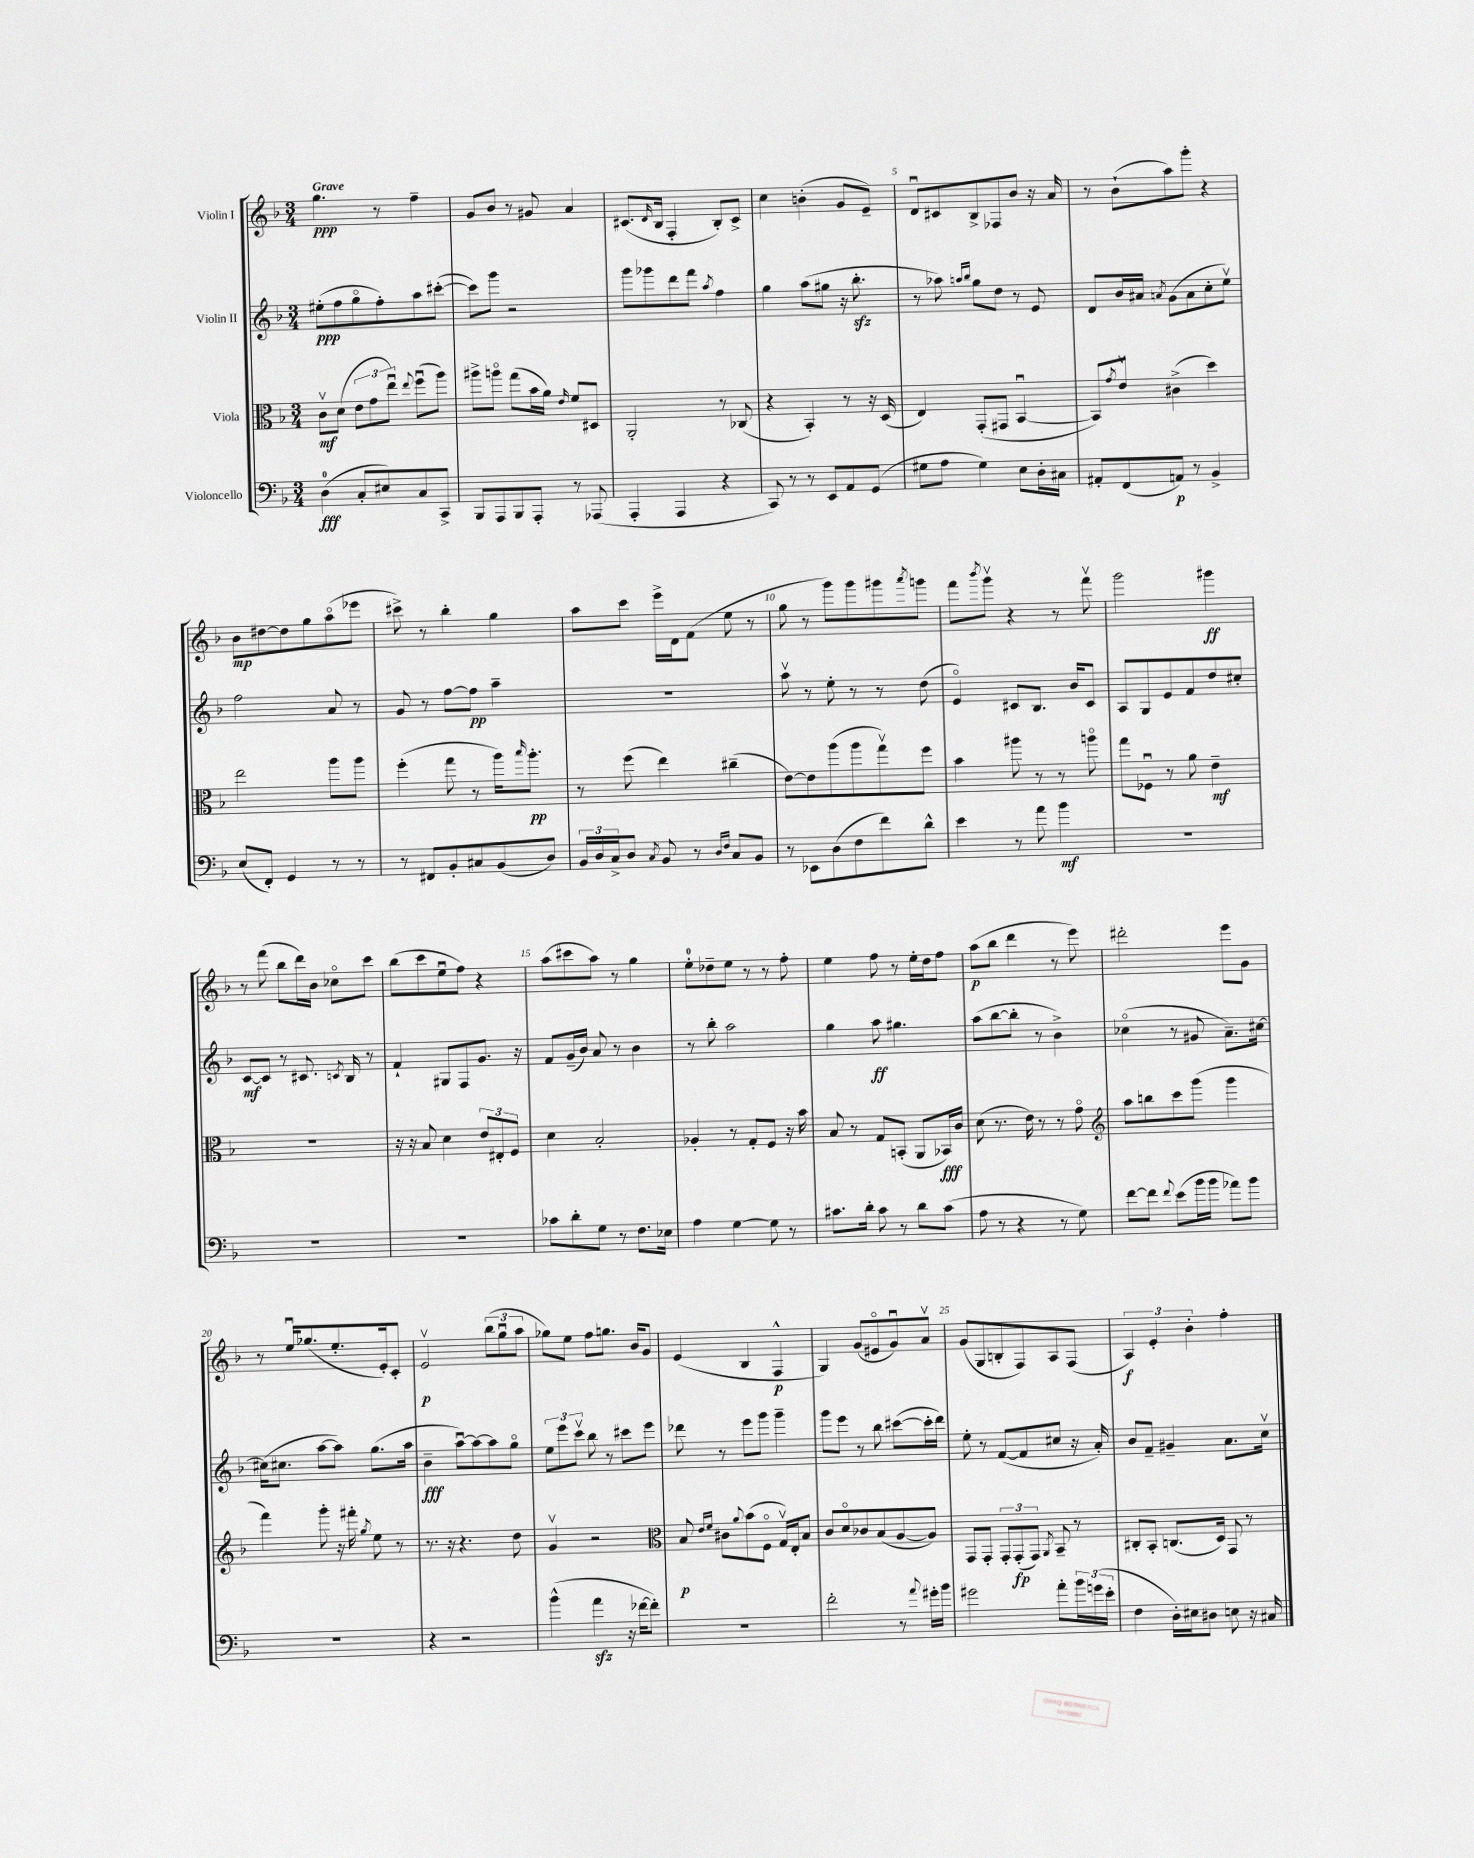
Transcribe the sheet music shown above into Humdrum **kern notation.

**kern	**kern	**kern	**kern
*staff4	*staff3	*staff2	*staff1
*clefF4	*clefC3	*clefG2	*clefG2
*k[b-]	*k[b-]	*k[b-]	*k[b-]
*M3/4	*M3/4	*M3/4	*M3/4
(4D\	8cv\L	(8ee#'\L	4.gg\
.	(8d\J	8ff\	.
8C'/L	12e\L	8ggo\	.
.	12g\	.	.
8E#/)	.	8ff'\)	8r
.	12eeu\J)	.	.
.	8qqee/	.	.
8C/	(8ffu\L	8aa\	4ff~\
8CC^/J	8aa\J)	([8ccc#'\J	.
=	=	=	=
8BBB-/L	8aa#^\L	8ccc#\]L)	8g/L
8AAA/	8aao\J	8ggg\J	8b-/J
8BBB-/	(8gg\L	2r	8r
8AAA'/J	16b-\L	.	8g#/
.	16a\JJ)	.	.
.	16qqe/	.	.
8r	8f/L	.	4a/
(8AAA-/	8D#/J	.	.
=	=	=	=
4AAA'/	2AA'/	8ggg\L	(8.c#/L
.	.	8ggg-\	.
.	.	.	16qqd/
.	.	.	16B-/Jk
4AAA/	.	8ddd\	4F'/
.	.	8fff\J	.
.	.	8qaa/	.
4r	8r	4ff\	8B-'/L)
.	(8C-/	.	8c#^/J
=	=	=	=
8CC/)	4r	4gg\	4cc\
8r	.	.	.
8r	4BB-'/)	(8aa\L	(4b'\
8EE/L	.	8gg#\J	.
8AA/	8r	16r	8g/L
.	.	8.bb-'\	.
(8GG/J	16r	.	8e~/J)
.	(16D/	.	.
=	=	=	=
8G#\L	4E/)	8r	8du/L
8A\J	.	8aa-\)	8c#/
.	.	16qqaa/LL	.
.	.	16qqbb-/JJ	.
4G#\)	(8GG'/L	8gg\L	8B-^/
.	8GG#/J	8dd\J	8F-/
8E\L	[4BB-u/	8r	8b-/J
16D'\L	.	8e/	16r
16C#\JJ	.	.	16a/
=	=	=	=
8AA#'/L	8BB-/]L)	8d/L	8r
.	8qg/	.	.
(8FF/	8ev/J	16b-/L	(8b-`\L
.	.	16a#/JJ	.
.	.	8qa/	.
8AA/J)	(4c#^\	(8g\L	8aa\)
8r	.	8a\	8ggg'\J
4BB-^/	4dd\)	8cc'\	4r
.	.	8eev\J)	.
=	=	=	=
(8E/L	2ee\	2ff\	8b-\L
8FF'/J)	.	.	[8dd#\
4GG/	.	.	8dd#\]
.	.	.	8gg\
8r	8aa\L	8a/	(8aao\
8r	8aa\J	8r	8eee-\J
=	=	=	=
8r	(4ff'\	8g/	8ccc#^\)
8FF#/L	.	8r	8r
8BB-'/	8gg\	[8ff\L	4bb-'\
8C#/	8r	8ff\]J	.
(8BB-/	16aa\LK)	4aa~\	4gg\
.	16qqbb-/	.	.
.	8.aa'\J	.	.
8D/J)	.	.	.
=	=	=	=
24BB-/LL	8r	2.r	8aa\L
24D/	.	.	.
24C^/J	.	.	.
8D/J	(8ff\	.	8ccc\J
8qC/	.	.	.
8BB-/	4ee\)	.	16eee^\LL
.	.	.	16d\J
8r	.	.	(8f\J
16qqD/LL	.	.	.
16qqF/JJ	.	.	.
8C/L	(4cc#~\	.	8ee\
8BB-/J	.	.	8r
=	=	=	=
8r	[8e\L)	8aav\	8gg\
8EE-\L	8e\]	8r	8r
(8D\	(8aa\	8ee'\	8ggg\L)
8F\	8aa\	8r	8ggg\
8f\)	8ggv\)	8r	8ggg#\
.	.	.	8qaaa/
8d^^\J	8ff\J	(8dd\	8ggg\J
=	=	=	=
4e\	4b-\	4eo/)	8fff\L
.	.	.	8qbbb-/
.	.	.	8gggv\J
8r	8aa#\	8c#/L	4r
8a\	8r	8.B-/J	.
4b-\	8r	.	8r
.	.	16b-/LK	.
.	8aao\	8c#/J	8fffv\
=	=	=	=
2.r	8gg\L	8A/L	2ggg\
.	8F-u\J	8G/	.
.	8r	8e/	.
.	8a\	8f/	.
.	4e~\	8dd/	4ggg#\
.	.	8cc#'/J	.
=	=	=	=
2.r	2.r	[8c/L	8r
.	.	8c/]J	(8fff\
.	.	8r	8bb-\L
.	.	8.c#/	16ddd\L)
.	.	.	16b-\JJ
.	.	.	8cc-o\L
.	.	8qc/	.
.	.	16B-/	.
.	.	8r	8ccc\J
=	=	=	=
2.r	16r	4f`/	(8bb-\L
.	16r	.	.
.	8B-/	.	8ccc\
.	4d\	8G#/L	8eeu\
.	.	8F/	8ff\J)
.	12e/L	8.g/J	4r
.	12E#'/	.	.
.	12F/J	.	.
.	.	16r	.
=	=	=	=
8c-\L	4d\	8f/L	(8aa\L
8d'\	.	(16g~/L	8ccc#\
.	.	16b-/JJ)	.
8G\J	2B-'/	8a/	8aa\J)
8r	.	8r	8r
8.F\L	.	4b-\	4gg\
16E-\Jk	.	.	.
=	=	=	=
4A\	4A-'/	8r	8ee'\L
.	.	8bb-'\	8dd-~\
[4G\	8r	2aa\	8ee\J
.	8G'/L	.	8r
8G\]	8F/J	.	8r
8r	16r	.	8ff'\
.	16b-\	.	.
=	=	=	=
8.c#\L	8B-/	4gg\	4ee\
.	8r	.	.
16d'\Jk	.	.	.
8c#\	8G/L	8aa\	8ff\
8r	(8BB'/J	4.gg#\	8r
8d\L	8AA/L	.	16ee'\LL
.	.	.	16dd\J
(8c#\J	16BB-/L)	.	8ff\J
.	16c/JJ	.	.
=	=	=	=
8A\	(8d\	(8aa\L	(8aa\L
8r	8.r	[8bb-\	8bb-\J
4r	.	8bb-'\]J	4ddd\
.	16e\)	.	.
.	8r	8r	.
8r	8r	4b-^\)	8r
8G\)	8go\	.	8eee\)
=	=	=	=
*	*clefG2	*	*
[8f\L	8aa\L	(4cc-o\	2ddd#'\
8f\]J	8bb\	.	.
8qqf/	.	.	.
(8e\L	8ccc\	8r	.
16b-\L	(8ggg\J	8g#/	.
16b-\JJ	.	.	.
8a-\L)	4ggg\	8.a~\L)	8eee\L
8b-\J	.	.	8g\J
.	.	[16cc#\Jk	.
=	=	=	=
2.r	4fff\)	(16cc#\]LK	8r
.	.	8.cc#\J	.
.	.	.	16eeu/LK
.	.	.	(8.gg-/
.	8ggg'\	[8aa\L	.
.	16r	8aa\]J)	8.ee'/
.	16fff#'\	.	.
.	8qgg/	.	.
.	8ee\	(8.gg\L	.
.	.	.	16e'/k)
.	8r	.	8c'/J
.	.	16aa\Jk	.
=	=	=	=
4r	8.r	4b-~\	2ev/
.	16r	.	.
2r	4.r	[8aau\L)	.
.	.	8aa\_	.
.	.	8aa\]	(12bb-\L
.	.	.	12ggu\
.	8dd\	8ggo\J	.
.	.	.	12aa\J
=	=	=	=
(4b-^^\	4gv/	12ee\L	8gg-\L)
.	.	12eee\	.
.	.	.	8ee\J
.	.	12cccv\J	.
4a\	2r	8bb-\	8ff\L
.	.	8r	8.gg\J
16r	.	8ccc#\L	.
[16f-\LK	.	.	16b-/LK
8f-'\]J)	.	8eee\J	8g/J
=	=	=	=
*	*clefC3	*	*
2.r	8B-/	8ddd-\	(4e/
.	16qqe/LL	.	.
.	16qqf/JJ	.	.
.	8c#\L	8r	.
.	8qqa/	.	.
.	(8b-\	8eee\L	4B-/
.	8Fo\J	8ggg\J	.
.	16Gv/LL)	4ggg~\	4F^^/
.	16E'/J	.	.
.	8B-/J	.	.
=	=	=	=
2f'\	8c/L	8ggg\L	4G/)
.	8do/	8eee\J	.
.	8c-/	8r	(8g/L
.	(8B-/	8bb-\	8e#o/
8r	[8A/	([8ccc#\L	8gu/)
8qqa/	.	.	.
16g#'\LL	8A/]J)	16ccc#'\]L	8av/J
16b-\JJ	.	16ddd\JJ)	.
=	=	=	=
2g#\	8GG/L	8ee'\	(8g/L
.	8GG'/J	8r	8G/
.	12GG'/L	([8f/L	8B'/
.	(12GG'/	.	.
.	.	8f/]	8F/)
.	12GG/J)	.	.
.	8qAA/	.	.
8a'\L	8BB-~/	8cc#/J	8A/
24b-\L	8r	16r	(8F/J
(24g\	.	.	.
.	.	16a'/)	.
24e'\JJ	.	.	.
=	=	=	=
4F\	8C#'/L	8b-/L	6A/)
.	8BB-'/J	8f~/J	.
.	.	.	6e'/
16D'\LL)	(8.C/L	4g#~/	.
16E#\J	.	.	.
.	.	.	6b-'\
8D#\J	.	.	.
.	16D/Jk)	.	.
8E\	8GG/	8.a\L	4ff'\
16r	8r	.	.
16C#/	.	16ccv\Jk	.
==	==	==	==
*-	*-	*-	*-
